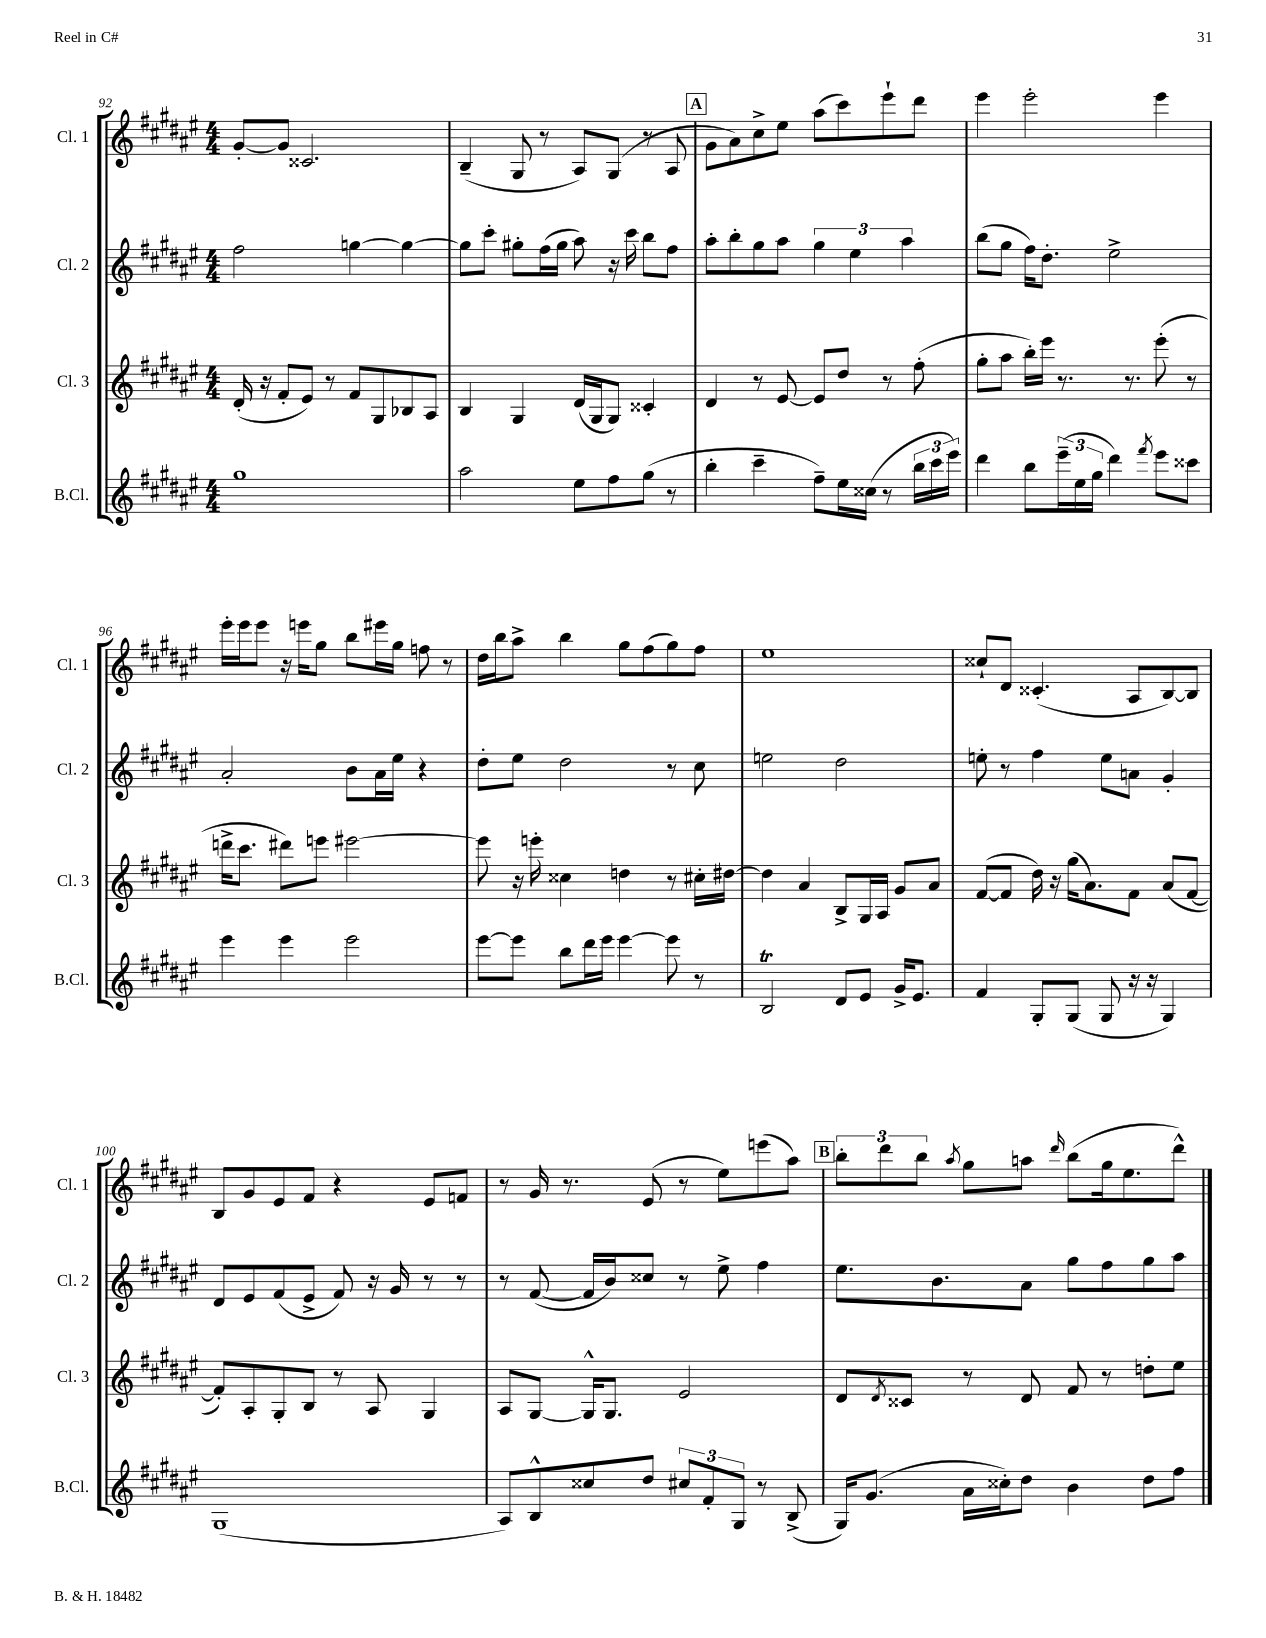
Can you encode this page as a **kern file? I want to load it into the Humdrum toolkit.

**kern	**kern	**kern	**kern
*staff4	*staff3	*staff2	*staff1
*clefG2	*clefG2	*clefG2	*clefG2
*k[f#c#g#d#a#e#]	*k[f#c#g#d#a#e#]	*k[f#c#g#d#a#e#]	*k[f#c#g#d#a#e#]
*M4/4	*M4/4	*M4/4	*M4/4
1gg#	(16d#'/	2ff#\	[8g#'/L
.	16r	.	.
.	8f#'/L	.	8g#/]J
.	8e#/J)	.	2.c##/
.	8r	.	.
.	8f#/L	[4gg\	.
.	8G#/	.	.
.	8B-/	4gg\_	.
.	8A#/J	.	.
=	=	=	=
2aa#\	4B/	8gg\]L	(4B~/
.	.	8ccc#'\J	.
.	4G#/	8gg#'\L	8G#/
.	.	(16ff#\L	8r
.	.	16gg#\JJ	.
8ee#\L	(16d#/LL	8aa#\)	8A#/L)
.	16G#/J	.	.
8ff#\	8G#/J)	16r	(8G#/J
.	.	16ccc#\	.
(8gg#\J	4c##'/	8bb\L	8r
8r	.	8ff#\J	8A#/
=	=	=	=
4bb'\	4d#/	8aa#'\L	8g#\L
.	.	8bb'\	8a#\)
4ccc#~\	8r	8gg#\	8cc#^\
.	[8e#/	8aa#\J	8ee#\J
8ff#~\L)	8e#/]L	6gg#\	(8aa#\L
16ee#\L	8dd#/J	.	8ccc#\)
.	.	6ee#\	.
(16cc##\JJ	.	.	.
8r	8r	.	8eee#`\
.	.	6aa#\	.
24bb\LL	(8ff#'\	.	8ddd#\J
24ccc#\	.	.	.
24eee#\JJ)	.	.	.
=	=	=	=
4ddd#\	8gg#'\L	(8bb\L	4eee#\
.	8aa#\J	8gg#\J	.
8bb\L	16bb'\LL)	16ff#\LK)	2eee#'\
.	16eee#\JJ	8.dd#'\J	.
(24eee#~\L	8.r	.	.
24ee#\	.	.	.
24gg#\JJ	.	.	.
4ddd#\)	.	2ee#^\	.
.	8.r	.	.
8qfff#/	.	.	.
8eee#\L	(8eee#'\	.	4eee#\
8ccc##\J	8r	.	.
=	=	=	=
4eee#\	16ddd^\LK	2a#'/	16eee#'\LL
.	8.ccc#\J	.	16eee#\J
.	.	.	8eee#\J
4eee#\	8ddd#\L)	.	16r
.	.	.	16eee\LK
.	8eee\J	.	8gg#\J
2eee#\	[2eee#\	8b\L	8bb\L
.	.	16a#\L	16eee#\L
.	.	16ee#\JJ	16gg#\JJ
.	.	4r	8ff\
.	.	.	8r
=	=	=	=
[8eee#\L	8eee#\]	8dd#'\L	16dd#\LL
.	.	.	16bb\J
8eee#\]J	16r	8ee#\J	8aa#^\J
.	16eee'\	.	.
8bb\L	4cc##\	2dd#\	4bb\
16ddd#\L	.	.	.
16eee#\JJ	.	.	.
[4eee#\	4dd\	.	8gg#\L
.	.	.	(8ff#\
8eee#\]	8r	8r	8gg#\)
8r	16cc#'\LL	8cc#\	8ff#\J
.	[16dd#\JJ	.	.
=	=	=	=
2B/	4dd#\]	2ee\	1ee#
.	4a#/	.	.
8d#/L	8B^/L	2dd#\	.
8e#/J	16G#/L	.	.
.	16A#/JJ	.	.
16g#^/LK	8g#/L	.	.
8.e#/J	.	.	.
.	8a#/J	.	.
=	=	=	=
4f#/	([8f#/L	8ee'\	8cc##`/L
.	8f#/]J	8r	8d#/J
8G#'/L	16dd#\)	4ff#\	(4.c##'/
.	16r	.	.
(8G#/J	(16gg#\LK	.	.
.	8.a#\)	.	.
8G#/	.	8ee\L	.
16r	8f#\J	8a\J	8A#/L
16r	.	.	.
4G#/)	(8a#/L	4g#'/	[8B/)
.	[8f#/J	.	8B/]J
=	=	=	=
(1G#	8f#'/]L)	8d#/L	8B/L
.	8A#'/	8e#/	8g#/
.	8G#'/	(8f#/	8e#/
.	8B/J	8e#^/J	8f#/J
.	8r	8f#/)	4r
.	8A#/	16r	.
.	.	16g#/	.
.	4G#/	8r	8e#/L
.	.	8r	8f/J
=	=	=	=
8A#/L)	8A#/L	8r	8r
8B^^/	[8G#/J	([8f#/	16g#/
.	.	.	8.r
8cc##/	16G#^^/]LK	16f#/]LL	.
.	8.G#/J	16b/J)	.
8dd#/J	.	8cc##/J	(8e#/
12cc#/L	2e#/	8r	8r
12f#'/	.	.	.
.	.	8ee#^\	8ee#\L)
12G#/J	.	.	.
8r	.	4ff#\	(8eee\
(8B^/	.	.	8aa#\J)
=	=	=	=
16G#/LK)	8d#/L	8.ee#\L	12bb'\L
(8.g#/J	.	.	.
.	.	.	12ddd#\
.	8qd#/	.	.
.	8c##/J	.	.
.	.	.	12bb\J
.	.	8.b\	.
.	.	.	8qaa#/
16a#\LL	8r	.	8gg#\L
16cc##'\J)	.	.	.
8dd#\J	8d#/	8a#\J	8aa\J
.	.	.	16qqddd#/
4b\	8f#/	8gg#\L	(8bb\L
.	8r	8ff#\	16gg#\k
.	.	.	8.ee#\
8dd#\L	8dd'\L	8gg#\	.
8ff#\J	8ee#\J	8aa#\J	8ddd#^^\J)
==	==	==	==
*-	*-	*-	*-
